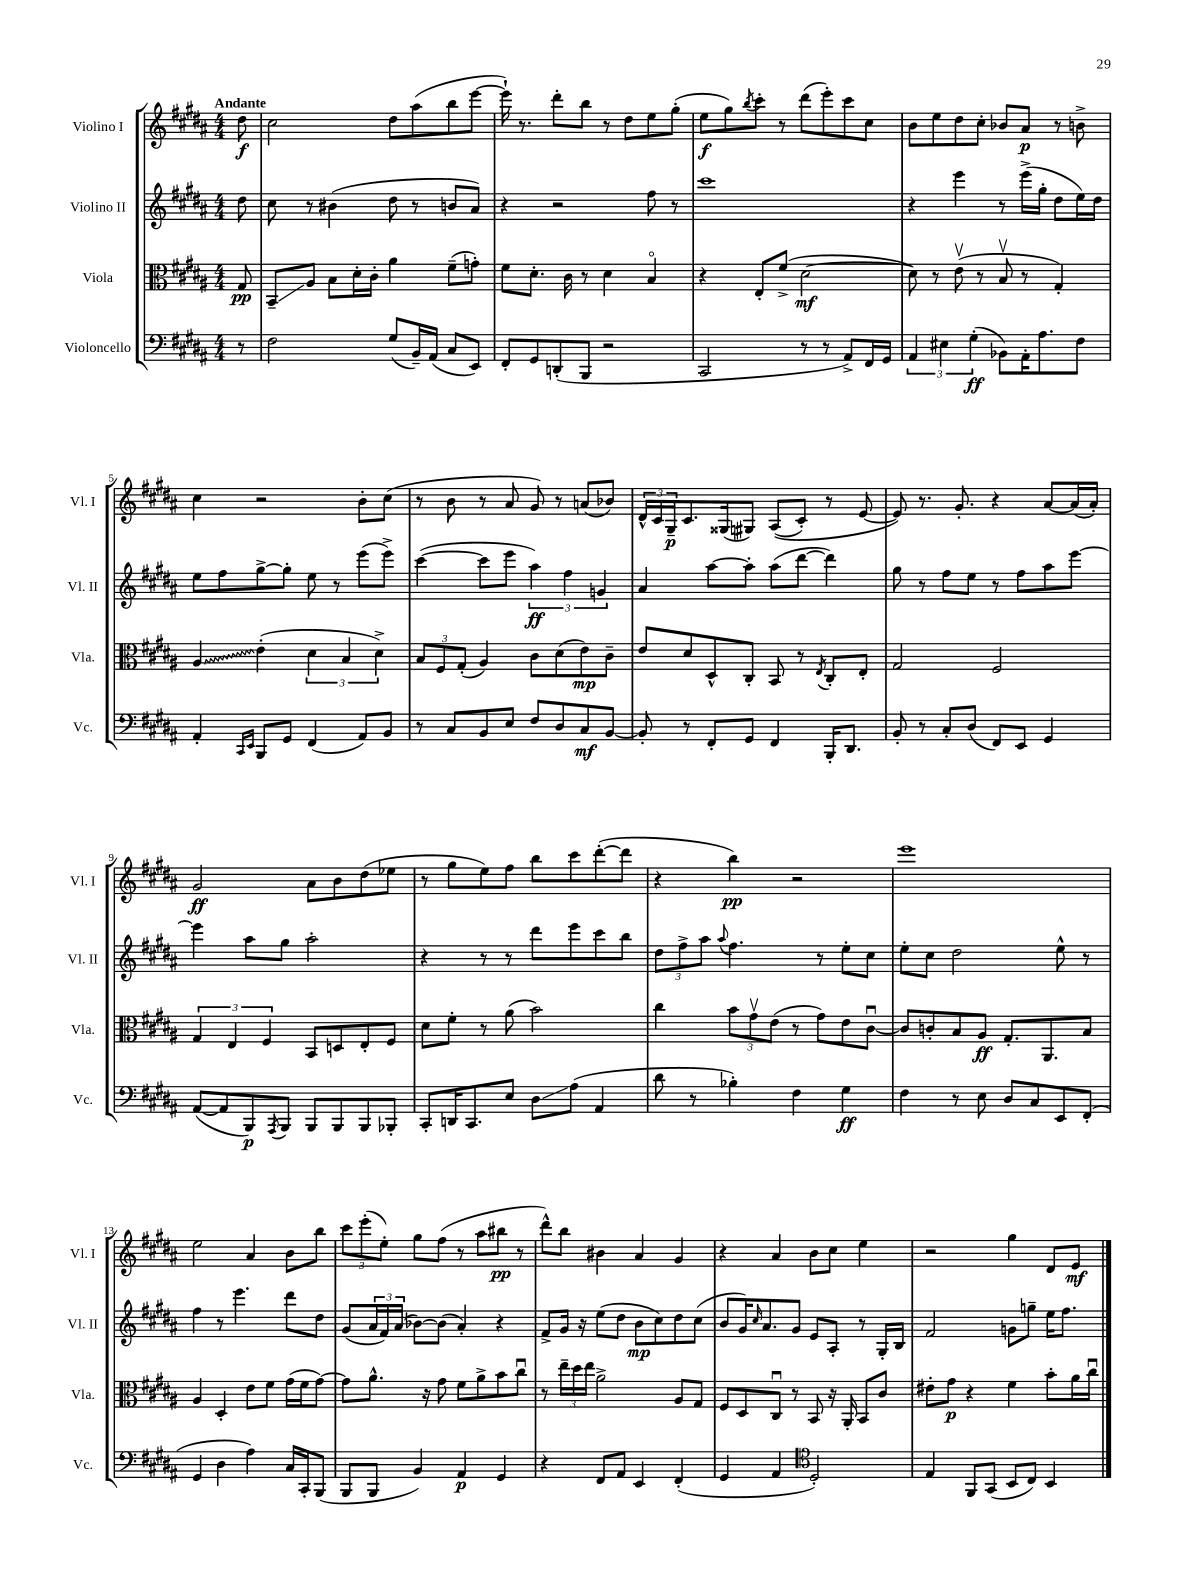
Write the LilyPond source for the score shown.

<<
\new StaffGroup <<
\new Staff = "s0" \with { instrumentName = "Violino I" shortInstrumentName = "Vl. I" } {
    \clef treble \key b \major \numericTimeSignature \time 4/4 \partial 8 \tempo "Andante"
    dis''8\f |
    cis''2 dis''8 ais''8( b''8 e'''8~ |
    e'''16-!) r8. dis'''8-. b''8 r8 dis''8 e''8 gis''8-.( |
    e''8\f gis''8) \acciaccatura { b''8 } cis'''8-. r8 dis'''8( e'''8-.) cis'''8 cis''8 |
    b'8 e''8 dis''8 cis''8-. bes'8 ais'8\p r8 b'8-> |
    cis''4 r2 b'8-. cis''8( |
    r8 b'8 r8 ais'8 gis'8) r8 a'8( bes'8) |
    \tuplet 3/2 { dis'16-^ cis'16 gis16--\p } cis'8. gisis16( gis8) ais8(\( cis'8-.) r8 e'8~ |
    e'8\) r8. gis'8.-. r4 ais'8~ ais'16( ais'16-.) |
    gis'2\ff ais'8 b'8 dis''8( ees''8 |
    r8 gis''8 e''8) fis''8 b''8 cis'''8 dis'''8~-.( dis'''8 |
    r4 b''4\pp) r2 |
    e'''1 |
    e''2 ais'4 b'8 b''8 |
    \tuplet 3/2 { cis'''8 e'''8-.( e''8-.) } gis''8 fis''8( r8 ais''8 bis''8\pp r8 |
    dis'''8-^) b''8 bis'4 ais'4 gis'4 |
    r4 ais'4 b'8 cis''8 e''4 |
    r2 gis''4 dis'8 e'8\mf \bar "|." |
}
\new Staff = "s1" \with { instrumentName = "Violino II" shortInstrumentName = "Vl. II" } {
    \clef treble \key b \major \numericTimeSignature \time 4/4 \partial 8
    dis''8 |
    cis''8 r8 bis'4( dis''8 r8 b'8 ais'8) |
    r4 r2 fis''8 r8 |
    cis'''1 |
    r4 e'''4 r8 e'''16->( gis''16-. dis''8 e''16) dis''16 |
    e''8 fis''8 gis''8~-> gis''8-. e''8 r8 e'''8( e'''8->) |
    cis'''4~( cis'''8 e'''8 \tuplet 3/2 { ais''4\ff) fis''4 g'4 } |
    ais'4 ais''8~ ais''8-. ais''8( dis'''8~ dis'''4) |
    gis''8 r8 fis''8 e''8 r8 fis''8 ais''8 e'''8~ |
    e'''4 ais''8 gis''8 ais''2-. |
    r4 r8 r8 dis'''8 e'''8 cis'''8 b''8 |
    \tuplet 3/2 { dis''8 fis''8-> ais''8 } \appoggiatura { ais''8 } fis''4. r8 e''8-. cis''8 |
    e''8-. cis''8 dis''2 e''8-^ r8 |
    fis''4 r8 e'''4. dis'''8 dis''8 |
    gis'8( \tuplet 3/2 { ais'16 fis'16) ais'16( } bes'8~) bes'8( ais'4-.) r4 |
    fis'8-> gis'16 r16 e''8( dis''8 b'8\mp cis''8) dis''8 cis''8( |
    b'8 gis'16) \grace { cis''16 } ais'8. gis'8 e'8 ais8-. r8 gis16-. b16 |
    fis'2 g'8 g''8-- e''16 fis''8. \bar "|." |
}
\new Staff = "s2" \with { instrumentName = "Viola" shortInstrumentName = "Vla." } {
    \clef alto \key b \major \numericTimeSignature \time 4/4 \partial 8
    gis8\pp |
    b,8--\glissando ais8 b8 dis'16-. cis'16-. ais'4 fis'8--( g'8-.) |
    fis'8 dis'8.-. cis'16 r8 dis'4 b4\flageolet |
    r4 e8-. fis'8->( dis'2~\mf |
    dis'8) r8 e'8\upbow( r8 b8\upbow r8 gis4-.) |
    \once \override Glissando.style = #'zigzag ais4\glissando e'4-.( \tuplet 3/2 { dis'4 b4 dis'4->) } |
    \tuplet 3/2 { b8 fis8 gis8-.( } ais4) cis'8 dis'8( e'8\mp) cis'8-- |
    e'8 dis'8 dis8-^ cis8-. b,8 r8 \acciaccatura { e8 } cis8-. e8-. |
    gis2 fis2 |
    \tuplet 3/2 { gis4 e4 fis4 } b,8 d8 e8-. fis8 |
    dis'8 fis'8-. r8 ais'8( b'2) |
    cis''4 \tuplet 3/2 { b'8 gis'8\upbow e'8( } r8 gis'8) e'8 cis'8~\downbow |
    cis'8 c'8-. b8 ais8\ff gis8.-. ais,8. b8 |
    ais4 dis4-. e'8 fis'8 gis'16( fis'16 gis'8~) |
    gis'8 ais'8.-^ r16 gis'8 fis'8 ais'8-> b'8 cis''8\downbow |
    r8 \tuplet 3/2 { e''16-- dis''16 e''16 } ais'2-> ais8 gis8 |
    fis8 dis8 cis8\downbow r8 b,8 r16 ais,16-. b,8 cis'8 |
    eis'8-. gis'8\p r4 fis'4 b'8-. ais'16 cis''16\downbow \bar "|." |
}
\new Staff = "s3" \with { instrumentName = "Violoncello" shortInstrumentName = "Vc." } {
    \clef bass \key b \major \numericTimeSignature \time 4/4 \partial 8
    r8 |
    fis2 gis8( b,16--) ais,16( cis8 e,8) |
    fis,8-. gis,8 d,8-.( b,,8 r2 |
    cis,2 r8 r8 ais,8->) fis,16 gis,16 |
    \tuplet 3/2 { ais,4 eis4 gis4-.\ff( } bes,8) ais,16-. ais8. fis8 |
    ais,4-. \grace { cis,16 e,16 } b,,8 gis,8 fis,4( ais,8) b,8 |
    r8 cis8 b,8 e8 fis8 dis8 cis8\mf b,8~ |
    b,8-. r8 fis,8-. gis,8 fis,4 b,,16-. dis,8. |
    b,8-. r8 cis8-. dis8( fis,8) e,8 gis,4 |
    ais,8~( ais,8 b,,8\p) \acciaccatura { ais,,8 } b,,8 b,,8 b,,8 b,,8 bes,,8-. |
    cis,8-. d,16 cis,8. e8 dis8\glissando ais8( ais,4 |
    dis'8 r8 bes4-.) fis4 gis4\ff |
    fis4 r8 e8 dis8 cis8 e,8 fis,8-.( |
    gis,4 dis4 ais4) cis16 cis,16-. b,,8( |
    b,,8 b,,8 b,4) ais,4\p gis,4 |
    r4 fis,8 ais,8 e,4 fis,4-.( |
    gis,4 ais,4 \clef tenor dis2-.) |
    e4 fis,8 gis,8( b,8 cis8) b,4 \bar "|." |
}
>>
>>
